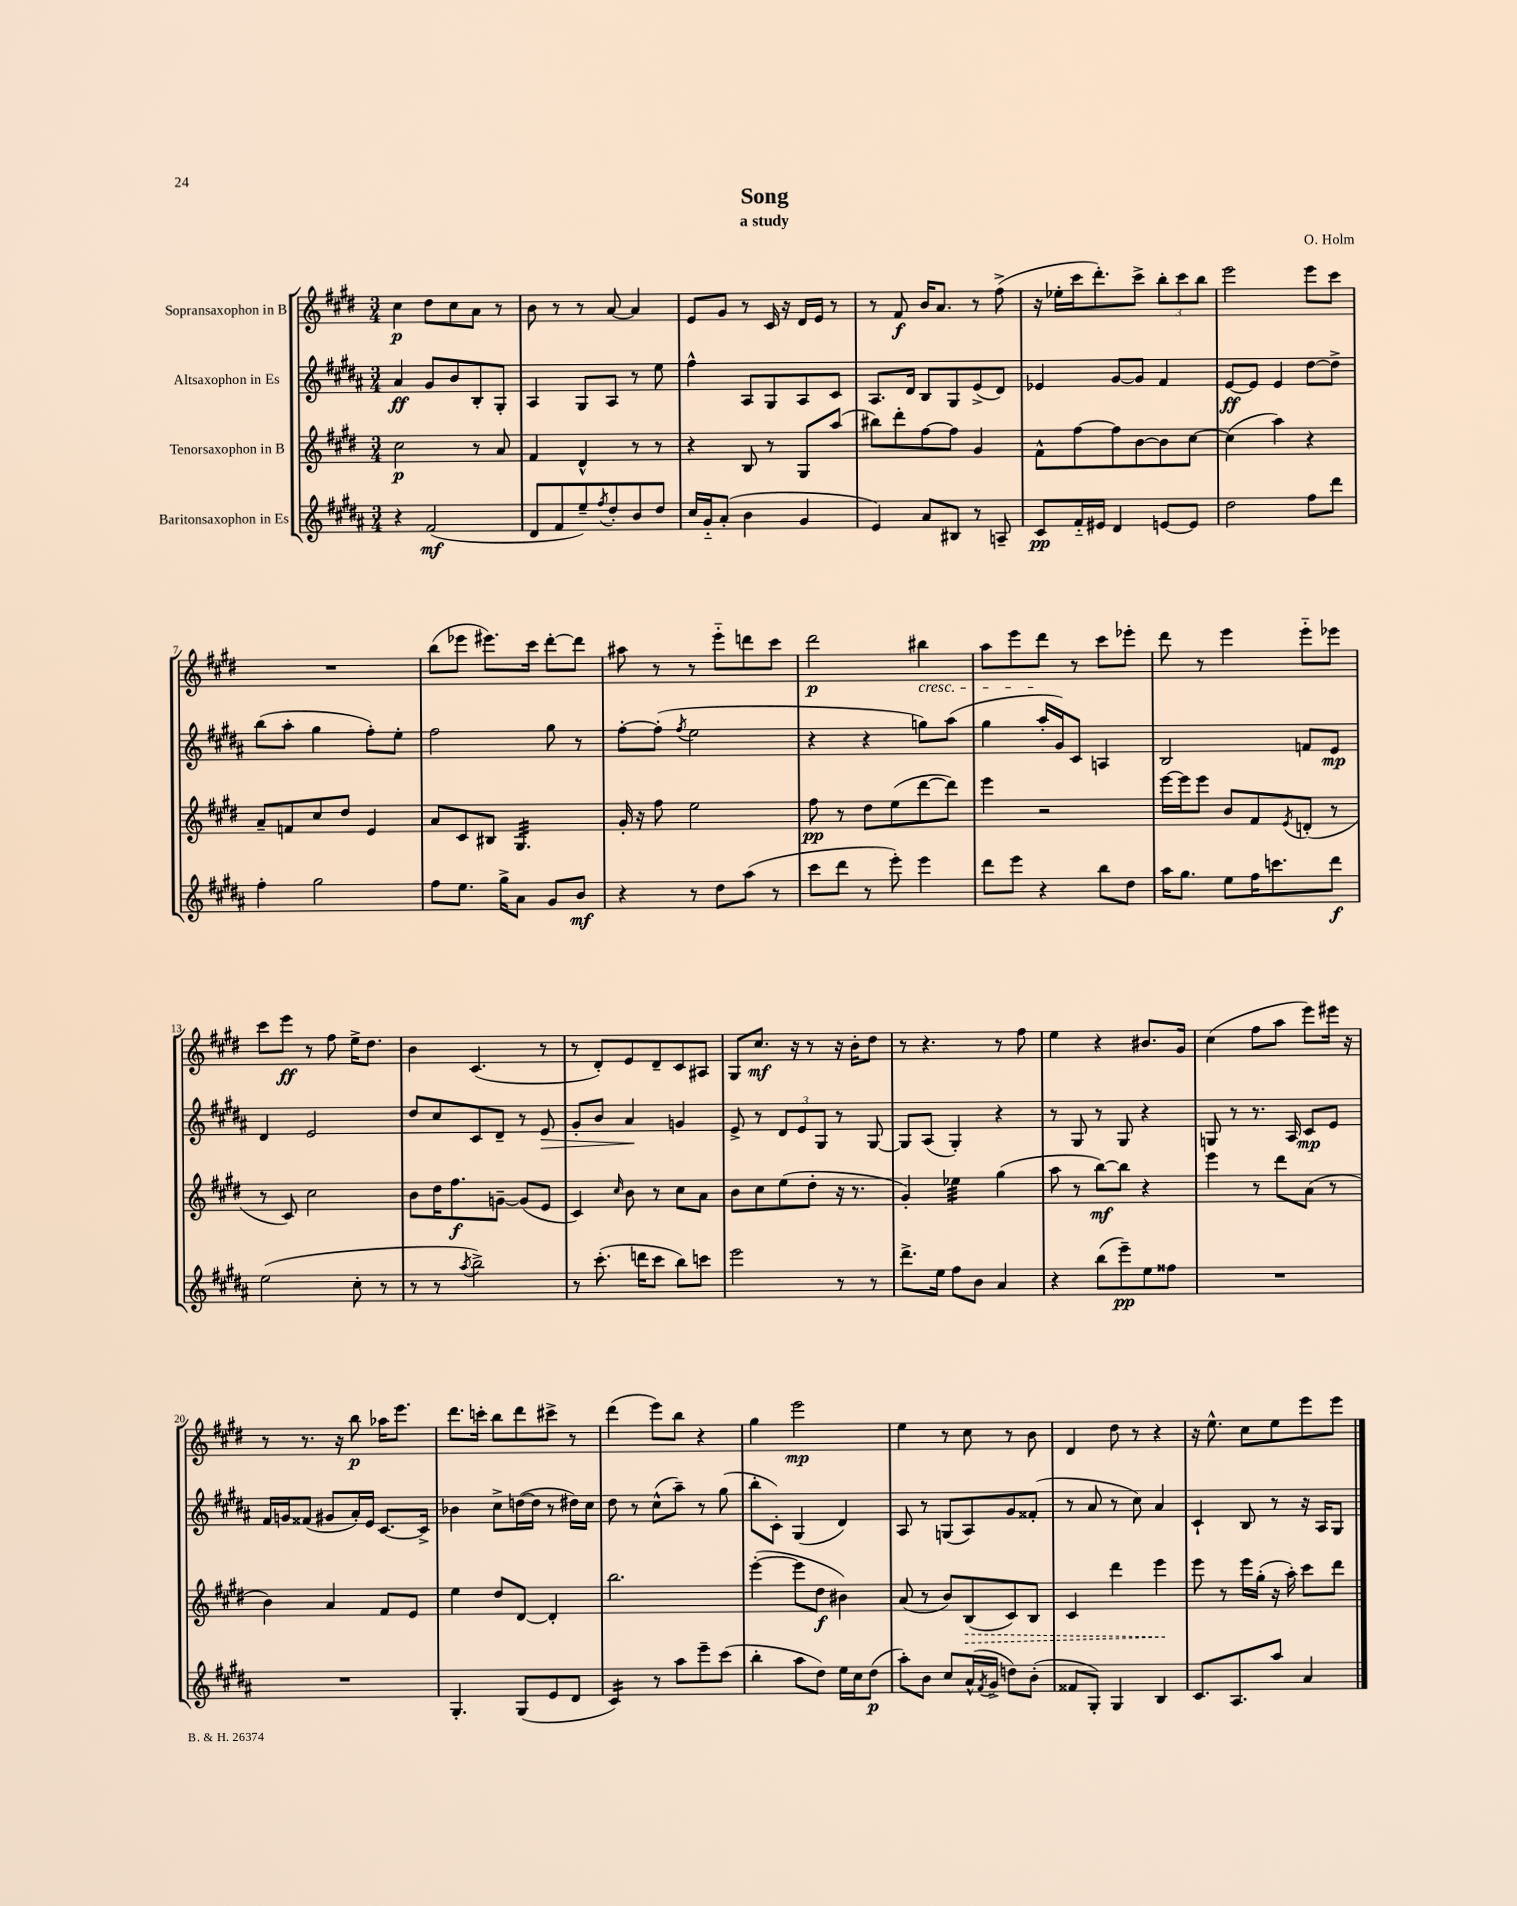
\header { title = "Song" composer = "O. Holm" subtitle = "a study" }
<<
\new StaffGroup <<
\new Staff = "s0" \with { instrumentName = "Sopransaxophon in B" } {
    \clef treble \key e \major \numericTimeSignature \time 3/4
    cis''4\p dis''8 cis''8 a'8 r8 |
    b'8 r8 r8 a'8~ a'4 |
    e'8 gis'8 r8 cis'16 r16 dis'16 e'16 r8 |
    r8 fis'8\f b'16 a'8. r8 fis''8->( |
    r16 ees''16-. cis'''16 dis'''8.-.) cis'''8-> \tuplet 3/2 { b''8-. cis'''8 b''8 } |
    e'''2 e'''8 cis'''8 |
    R2. |
    b''8( ees'''8 eis'''8.) cis'''16 dis'''8~-. dis'''8 |
    ais''8 r8 r8 e'''8-_ d'''8 cis'''8 |
    dis'''2\p bis''4\cresc |
    a''8 e'''8 dis'''8\! r8 cis'''8 ees'''8-. |
    dis'''8 r8 e'''4 e'''8-_ ees'''8 |
    cis'''8 e'''8\ff r8 fis''8 e''16-> dis''8. |
    b'4 cis'4.( r8 |
    r8 dis'8-.) e'8 dis'8-- cis'8 ais8 |
    gis8 cis''8.\mf r16 r8 r16 b'16-. dis''8 |
    r8 r4. r8 fis''8 |
    e''4 r4 bis'8. gis'16 |
    cis''4( fis''8 a''8 e'''8) eis'''16 r16 |
    r8 r8. r16 b''8\p aes''16 e'''8. |
    dis'''8. c'''16-. b''8 dis'''8 cis'''8-> r8 |
    dis'''4( e'''8) b''8 r4 |
    gis''4 e'''2\mp |
    e''4 r8 cis''8 r8 b'8 |
    dis'4 dis''8 r8 r4 |
    r16 e''8.-^ cis''8 e''8 e'''8 e'''8 \bar "|." |
}
\new Staff = "s1" \with { instrumentName = "Altsaxophon in Es" } {
    \clef treble \key b \major \numericTimeSignature \time 3/4
    ais'4\ff gis'8 b'8 b8-. gis8-. |
    ais4 gis8 ais8 r8 e''8 |
    fis''4-^ ais8 gis8 ais8 cis'8 |
    ais8. dis'16 b8 gis8 e'8->( dis'8) |
    ees'4 gis'8~ gis'8 fis'4 |
    e'8~\ff e'8 e'4 dis''8~ dis''8-> |
    b''8( ais''8-. gis''4 fis''8-.) e''8-. |
    fis''2 gis''8 r8 |
    fis''8~-. fis''8-.( \acciaccatura { fis''8 } e''2 |
    r4 r4 g''8) ais''8( |
    gis''4 ais''16-. gis'16) cis'8 a4 |
    b2 f'8 e'8\mp |
    dis'4 e'2 |
    dis''8 cis''8 cis'8 dis'8-- r8 e'8\> |
    gis'8-. b'8 ais'4\! g'4 |
    e'8-> r8 \tuplet 3/2 { dis'8 e'8 gis8 } r8 gis8~ |
    gis8 ais8( gis4-.) r4 |
    r8 gis8 r8 gis8 r4 |
    g8 r8 r8. ais16 cis'8\mp e'8 |
    fis'16 g'16 fisis'8( gis'8 ais'16-.) e'16 cis'8.~ cis'16-> |
    bes'4 cis''8-> d''16~( d''16 r8 dis''16) cis''16 |
    dis''8 r8 cis''8-^( ais''8--) r8 gis''8( |
    b''8-. cis'8-.) gis4( dis'4) |
    ais8 r8 g8( ais8) gis'8 fisis'8-.( |
    r8 ais'8 r8 cis''8) ais'4 |
    cis'4-! b8 r8 r16 ais16 gis8 \bar "|." |
}
\new Staff = "s2" \with { instrumentName = "Tenorsaxophon in B" } {
    \clef treble \key e \major \numericTimeSignature \time 3/4
    cis''2\p r8 a'8 |
    fis'4 dis'4-^ r8 r8 |
    r4 b8 r8 gis8 a''8( |
    bis''8) dis'''8-. fis''8~ fis''8 gis'4 |
    fis'8-^ fis''8~ fis''8 b'8~ b'8 cis''8~ |
    cis''4( a''4) r4 |
    a'8-- f'8 cis''8 dis''8 e'4 |
    a'8 cis'8 bis8 gis4.:32 |
    gis'16-. r16 fis''8 e''2 |
    fis''8\pp r8 dis''8 e''8( dis'''8~ dis'''8) |
    e'''4 r2 |
    e'''16~ e'''16 e'''8 b'8 fis'8 \acciaccatura { e'8 } d'8-.( r8 |
    r8 cis'8) cis''2 |
    b'8 dis''16 fis''8.\f g'8~-- g'8( e'8 |
    cis'4) \grace { cis''16 } b'8 r8 cis''8 a'8 |
    b'8 cis''8 e''8( dis''8-. r16 r8. |
    gis'4-.) ees''4:32 gis''4( |
    a''8 r8 b''8~\mf) b''8 r4 |
    e'''4 r8 dis'''8 a'8( r8 |
    b'4) a'4 fis'8 e'8 |
    e''4 dis''8 dis'8~ dis'4-. |
    b''2. |
    e'''4~-.( e'''8 dis''8\f bis'4) |
    a'8( r8 b'8) \once \override Hairpin.style = #'dashed-line b8\>( cis'8) b8 |
    cis'4 dis'''4 e'''4\! |
    e'''8 r8 e'''16 gis''16-.( r16 a''16-.) cis'''8 dis'''8 \bar "|." |
}
\new Staff = "s3" \with { instrumentName = "Baritonsaxophon in Es" } {
    \clef treble \key b \major \numericTimeSignature \time 3/4
    r4 fis'2\mf( |
    dis'8 fis'8 e''8--) \acciaccatura { fis''8 } dis''8-. b'8 dis''8 |
    cis''16 gis'16-_ ais'8-.( b'4 gis'4 |
    e'4) ais'8 bis8 r8 a8-- |
    cis'8\pp fis'16-_ eis'16 dis'4 e'8~ e'8 |
    dis''2 fis''8 dis'''8 |
    fis''4-. gis''2 |
    fis''8 e''8. gis''16-> ais'8 gis'8 b'8\mf |
    r4 r8 dis''8 ais''8( r8 |
    cis'''8 dis'''8 r8 e'''8-.) e'''4 |
    dis'''8 e'''8 r4 b''8 dis''8 |
    ais''16 gis''8. e''8 fis''16 c'''8. dis'''8\f |
    e''2( cis''8-. r8 |
    r8 r8 \acciaccatura { ais''8 } b''2->) |
    r8 cis'''8.-.( d'''16 cis'''8 b''8) c'''8 |
    e'''2 r8 r8 |
    dis'''8.-> e''16 fis''8 b'8 ais'4 |
    r4 b''8( e'''8--\pp) e''8 fisis''8 |
    R2. |
    R2. |
    gis4.-. gis8( e'8 dis'8 |
    cis'4:16) r8 ais''8 e'''8-- cis'''8( |
    b''4-. ais''8 dis''8) e''16 cis''16 dis''8\p( |
    ais''8-.) b'8 cis''8 ais'16-^( \acciaccatura { fis'8 } gis'16-> d''8) b'8-.( |
    fisis'8 gis8-.) gis4 b4 |
    cis'8. ais8. ais''8 ais'4 \bar "|." |
}
>>
>>
